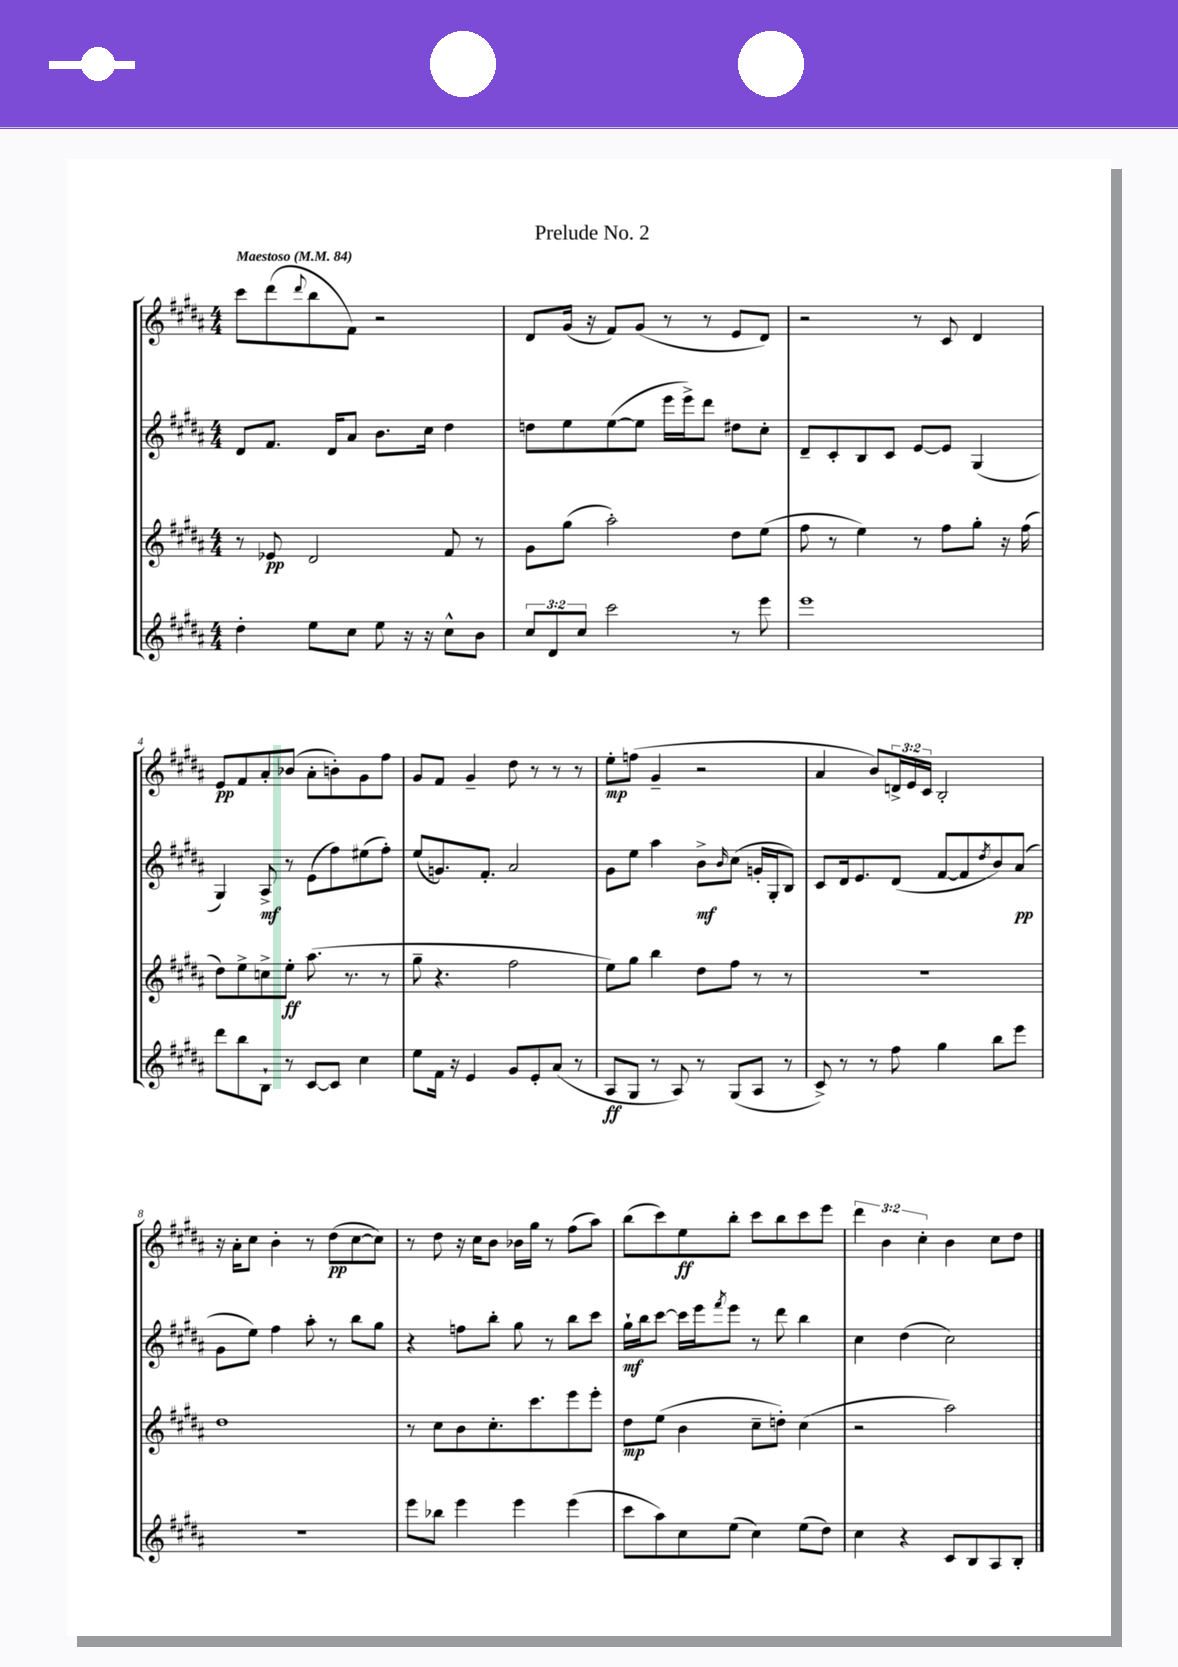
\header { title = "Prelude No. 2" }
<<
\new StaffGroup <<
\new Staff = "s0" {
    \clef treble \key b \major \numericTimeSignature \time 4/4 \override Staff.TupletNumber.text = #tuplet-number::calc-fraction-text \tempo "Maestoso" 4 = 84
    cis'''8 dis'''8( \appoggiatura { dis'''8 } b''8 fis'8) r2 |
    dis'8 gis'16( r16 fis'8) gis'8( r8 r8 e'8 dis'8) |
    r2 r8 cis'8 dis'4 |
    e'8\pp fis'8 ais'8-. bes'8( ais'8-. b'8-.) gis'8 fis''8 |
    gis'8 fis'8 gis'4-- dis''8 r8 r8 r8 |
    e''8-.\mp f''8( gis'4-- r2 |
    ais'4 b'8) \tuplet 3/2 { d'16-> e'16 cis'16 } b2-. |
    r16 ais'16-. cis''8 b'4-. r8 dis''8\pp( cis''8~ cis''8) |
    r8 dis''8 r16 cis''16 b'8 bes'16 gis''16 r8 fis''8( ais''8) |
    b''8( cis'''8) e''8\ff b''8-. cis'''8 b''8 cis'''8 e'''8 |
    \tuplet 3/2 { dis'''4 b'4 cis''4-. } b'4 cis''8 dis''8 \bar "|." |
}
\new Staff = "s1" {
    \clef treble \key b \major \numericTimeSignature \time 4/4
    dis'8 fis'8. dis'16 ais'8 b'8. cis''16 dis''4 |
    d''8 e''8 e''8~( e''8 e'''16 e'''16->) dis'''8 dis''8 cis''8-. |
    dis'8-- cis'8-. b8 cis'8 e'8~ e'8 gis4( |
    gis4) ais8->\mf r8 e'8( fis''8) eis''8( fis''8-.) |
    e''8( g'8.) fis'8.-. ais'2 |
    gis'8 e''8 ais''4 b'8->\mf \grace { b'16 } cis''8( g'16-. gis16-. b8) |
    cis'8 dis'16 e'8. dis'8( fis'8~ fis'8 \acciaccatura { dis''8 } b'8) ais'8\pp( |
    gis'8 e''8) fis''4 ais''8-. r8 b''8 gis''8 |
    r4 f''8 b''8-. gis''8 r8 b''8 cis'''8 |
    gis''16-!\mf b''16 cis'''8~ cis'''16 e'''16 \acciaccatura { fis'''8 } e'''8 r8 dis'''8 b''4 |
    cis''4 dis''4( cis''2) \bar "|." |
}
\new Staff = "s2" {
    \clef treble \key b \major \numericTimeSignature \time 4/4
    r8 ees'8\pp dis'2 fis'8 r8 |
    gis'8 gis''8( ais''2-.) dis''8 e''8( |
    fis''8 r8 e''4) r8 fis''8 gis''8-. r16 fis''16( |
    dis''8) e''8-> c''8-> e''8-.\ff ais''8.( r8. r8 |
    gis''8-- r4. fis''2 |
    e''8) gis''8 b''4 dis''8 fis''8 r8 r8 |
    r1 |
    dis''1 |
    r8 cis''8 b'8 cis''8.-. cis'''8. e'''8 e'''8-. |
    dis''8\mp e''8( b'4 cis''8-- d''8-.) cis''4( |
    r2 ais''2) \bar "|." |
}
\new Staff = "s3" {
    \clef treble \key b \major \numericTimeSignature \time 4/4 \override Staff.TupletNumber.text = #tuplet-number::calc-fraction-text
    dis''4-. e''8 cis''8 e''8 r16 r16 cis''8-^ b'8 |
    \tuplet 3/2 { cis''8 dis'8 cis''8 } cis'''2 r8 e'''8 |
    e'''1 |
    dis'''8 b''8 b8-! r8 cis'8~ cis'8 cis''4 |
    e''8 fis'16 r16 e'4 gis'8 e'8-. ais'8( r8 |
    ais8\ff gis8 r8 ais8) r8 gis8( ais8 r8 |
    cis'8->) r8 r8 fis''8 gis''4 b''8 e'''8 |
    R1 |
    e'''8 bes''8 e'''4 e'''4 e'''4( |
    cis'''8 ais''8) cis''8 e''8( cis''4) e''8( dis''8) |
    cis''4 r4 cis'8 b8 ais8 b8-. \bar "|." |
}
>>
>>
